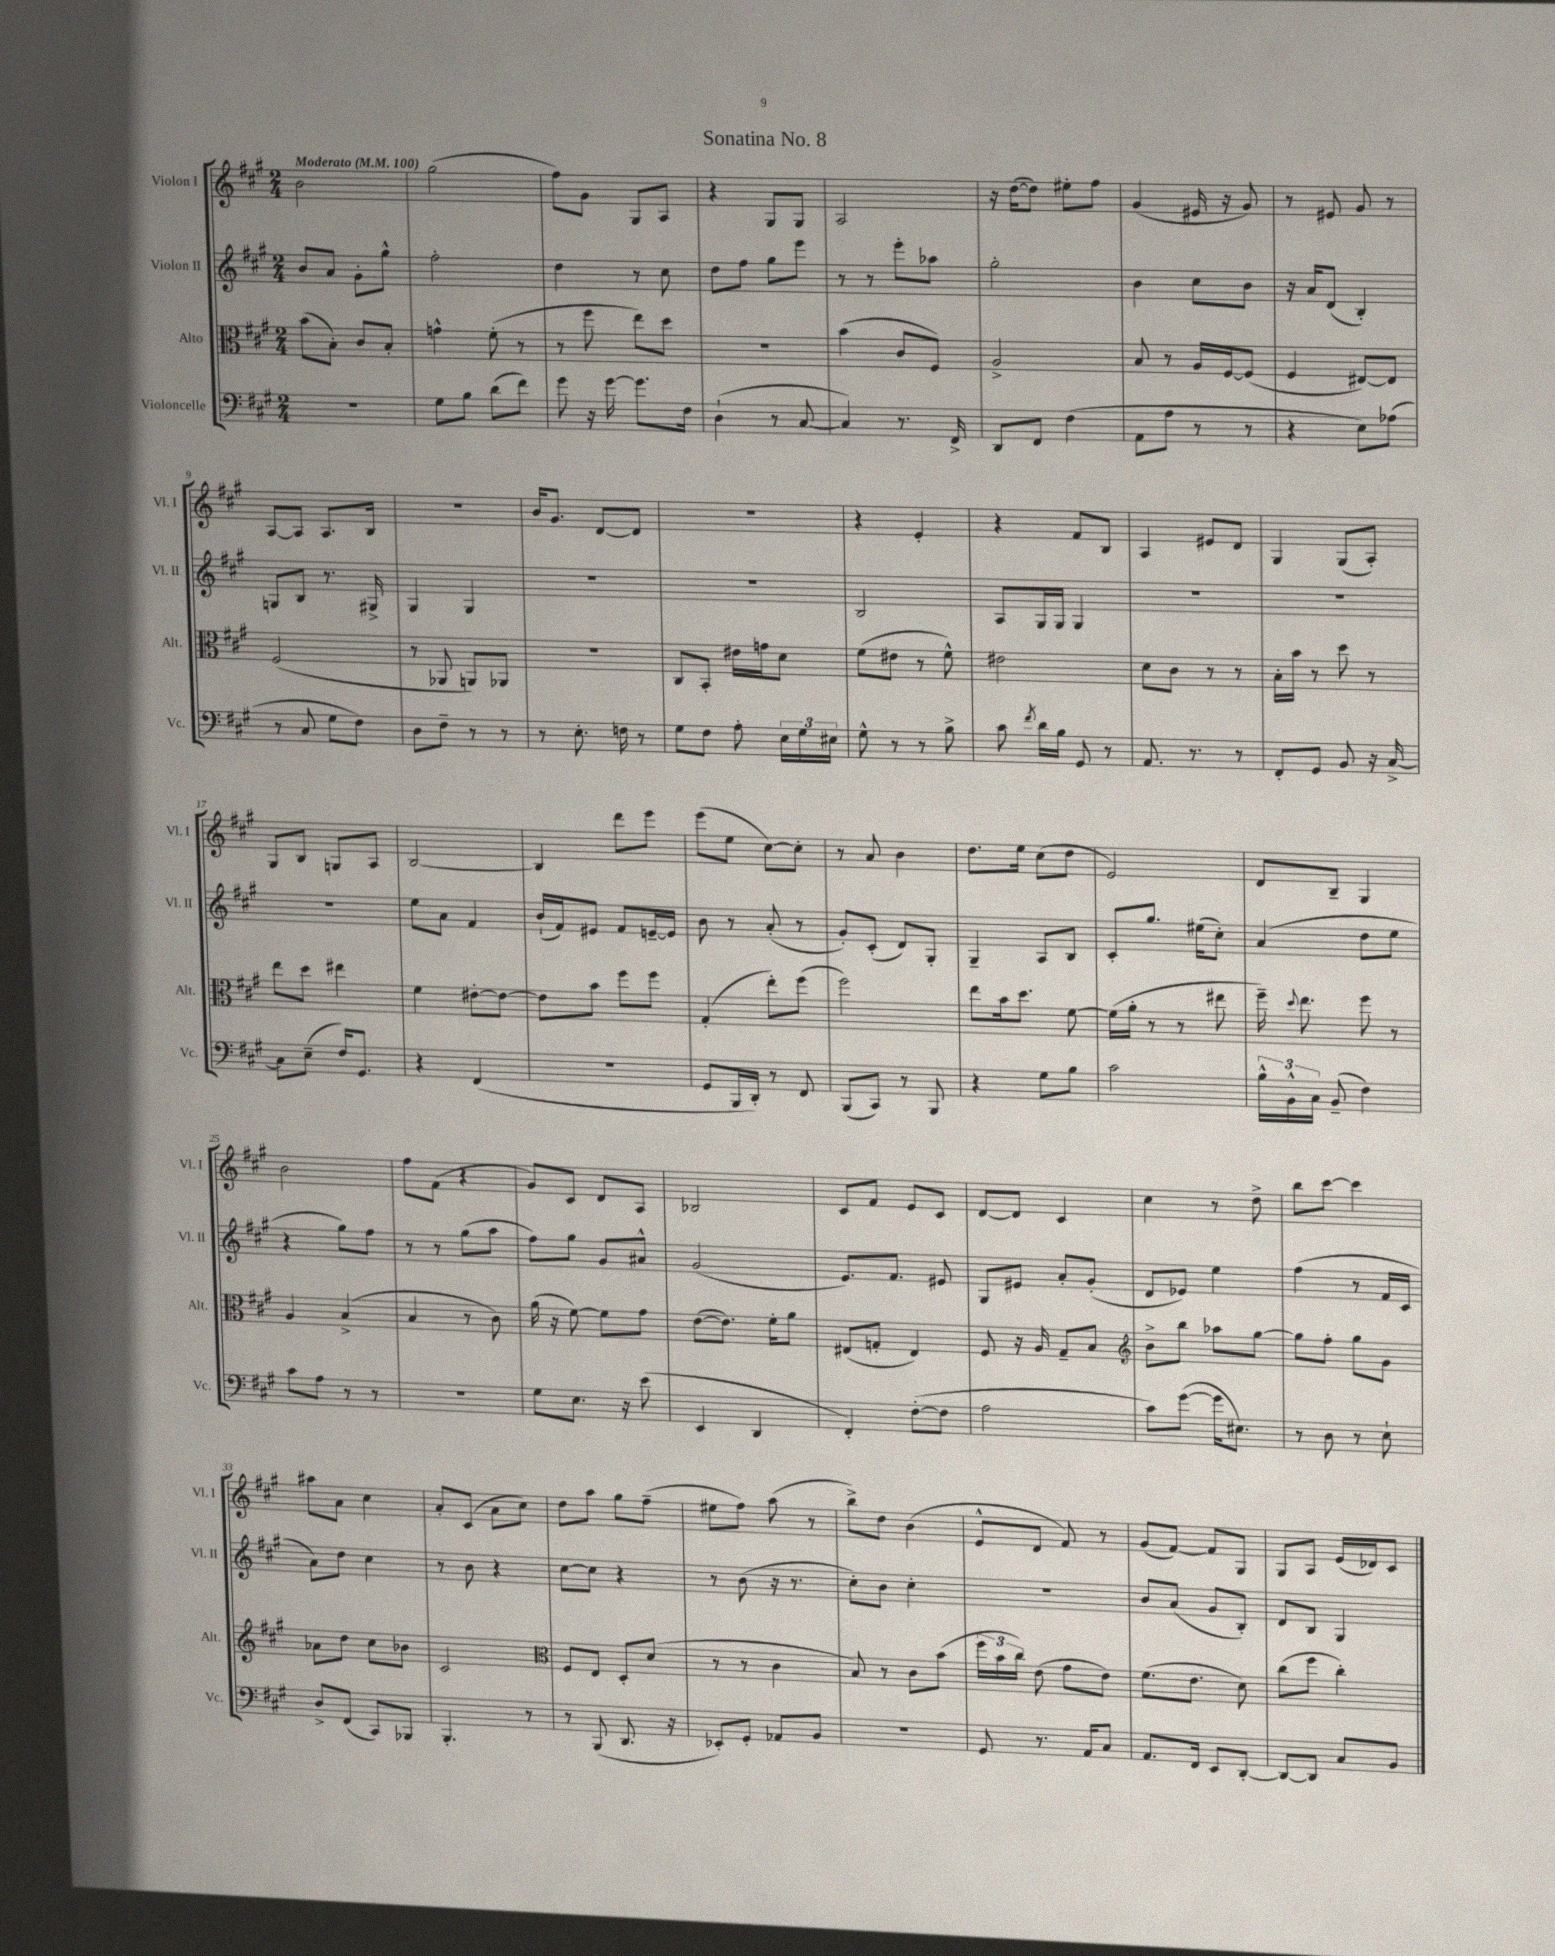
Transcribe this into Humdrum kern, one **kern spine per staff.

**kern	**kern	**kern	**kern
*part4	*part3	*part2	*part1
*staff4	*staff3	*staff2	*staff1
*I"Violoncelle	*I"Alto	*I"Violon II	*I"Violon I
*I'Vc.	*I'Alt.	*I'Vl. II	*I'Vl. I
*clefF4	*clefC3	*clefG2	*clefG2
*k[f#c#g#]	*k[f#c#g#]	*k[f#c#g#]	*k[f#c#g#]
*M2/4	*M2/4	*M2/4	*M2/4
*MM100	*MM100	*MM100	*MM100
=1	=1	=1	=1
!	!	!	!LO:TX:a:B:t=Moderato
2r	(8b\L	8b/L	2b\
.	8B'\J)	8a/J	.
.	8c#/L	8g#'\L	.
.	8B'/J	8gg#^^\J	.
=2	=2	=2	=2
8G#\L	4gn^^\	2ff#'\	(2gg#\
8B\J	.	.	.
(8d\L	(8f#'\	.	.
8f#\J)	8r	.	.
=3	=3	=3	=3
8g#\	8r	4dd\	8ff#\L)
16r	8ff#\	.	8g#\J
[16g#\	.	.	.
8.g#\L]	8ee\L)	8r	8G#/L
.	8dd\J	8cc#\	8A/J
16F#\Jk	.	.	.
=4	=4	=4	=4
(4D`\	2r	8dd\L	4r
.	.	8ff#\J	.
8r	.	8gg#\L	8G#/L
[8C#/	.	8eee\J	8G#/J
=5	=5	=5	=5
4C#/])	(4b\	8r	2A/
.	.	8r	.
8.r	8c#/L	8eee'\L	.
.	8F#/J)	8aa-X\J	.
16FF#^/	.	.	.
=6	=6	=6	=6
8DD/L	2A^/	2gg#'\	16r
.	.	.	([16dd\KL
8FF#/J	.	.	8dd\J])
(4F#\	.	.	8ee#X'\L
.	.	.	8ff#\J
=7	=7	=7	=7
8AA\L	8B/	4b\	(4g#/
8A\J	8r	.	.
8r	16A/LL	8cc#\L	16e#X/
.	[16F#/J	.	16r
8r	(8F#/J]	8b\J	8g#/)
=8	=8	=8	=8
4r	4F#/	16r	8r
.	.	16a/KL	.
.	.	(8d/J	8e#X/
8E\L)	[8E#X/L)	4B'/)	8g#/
(8A-X\J	8E#/J]	.	8r
!!LO:LB:g=z
=9	=9	=9	=9
8r	(2F#/	8Gn/L	[8A/L
8C#/	.	8B/J	8A/J]
8G#\L	.	8.r	8.A/L
8F#\J)	.	.	.
.	.	16G#X^/	16B/Jk
=10	=10	=10	=10
8D\L	8r	4G#/	2r
8F#~\J	8AA-X/	.	.
8r	8AAn/L)	4G#/	.
8r	8AA-X/J	.	.
=11	=11	=11	=11
8r	2r	2r	16b/KL
.	.	.	8.g#/J
8.E'\	.	.	.
.	.	.	[8d/L
16Fn\	.	.	.
8r	.	.	8d/J]
=12	=12	=12	=12
8G#\L	8C#/L	2r	2r
8F#\J	8BB'/J	.	.
8A'\	16e#X\LL	.	.
.	16gn\J	.	.
24E\LL	8d\J	.	.
24G#\	.	.	.
24E#X\JJ	.	.	.
=13	=13	=13	=13
8G#^^\	(8f#\L	2B/	4r
8r	8e#X\J	.	.
8r	8r	.	4e'/
8B^\	8f#^^\)	.	.
=14	=14	=14	=14
8c#\	2e#X\	8A/L	4r
8qf#/	.	.	.
16d\LL	.	16G#/L	.
16B\JJ	.	16G#/JJ	.
8GG#/	.	4G#/	8f#/L
8r	.	.	8B/J
=15	=15	=15	=15
8.AA/	8d\L	2r	4A/
.	8c#\J	.	.
8.r	.	.	.
.	8r	.	8e#X/L
8r	8r	.	8d/J
=16	=16	=16	=16
8FF#'/L	16B'\LL	2r	4G#/
.	16b\JJ	.	.
8GG#/J	8r	.	.
8BB/	8dd\	.	(8G#/L
16r	8r	.	8A'/J)
[16C#^/	.	.	.
!!LO:LB:g=z
=17	=17	=17	=17
8C#\L]	8ee\L	2r	8G#/L
(8E~\J	8dd\J	.	8B/J
16F#/KL)	4ee#X\	.	8Gn/L
8.GG#/J	.	.	.
.	.	.	8A/J
=18	=18	=18	=18
4r	4f#\	8ee\L	[2B/
.	.	8a\J	.
(4FF#/	[8e#X'\L	4f#/	.
.	8e#\J_	.	.
=19	=19	=19	=19
2r	8e#\L]	(16b`/LL	4B/]
.	.	16f#/J)	.
.	8b\J	8e#X/J	.
.	8ff#\L	8f#/L	8ddd\L
.	8ff#\J	[16en~/L	8eee\J
.	.	16e/JJ]	.
=20	=20	=20	=20
8GG#/L	(4G#'/	8b\	(8eee\L
16BBB/L	.	8r	8ee\J
16DD'/JJ)	.	.	.
8r	8ee'\L)	(8a'/	[8cc#\L)
8FF#/	(8ff#\J	8r	8cc#'\J]
=21	=21	=21	=21
(8BBB/L	2ff#\)	8g#'/L)	8r
8CC#/J)	.	(8c#'/J	8a/
8r	.	8d/L)	4b\
8BBB/	.	8G#'/J	.
=22	=22	=22	=22
4r	8ee\L	4G#~/	8.dd\L
.	16b\k	.	.
.	8.dd\J	.	16ee\Jk
8G#\L	.	8A/L	(8cc#\L
8B\J	[8f#\	8B/J	8dd\J
=23	=23	=23	=23
2c#\	(16f#\LL]	8c#'/L	2e/)
.	16a'\JJ	.	.
.	8r	8.gg#/J	.
.	8r	.	.
.	.	(16ee#X\KL	.
.	8ee#X\	8cc#'\J)	.
=24	=24	=24	=24
24B^^\LL	16ff#~\)	(4a/	8d/L
24BB^^\	.	.	.
.	8qqdd/	.	.
.	8.ee\	.	.
24C#\JJ	.	.	.
(8BB~/	.	.	8B~/J
4F#\)	8ff#\	8dd\L	4G#/
.	8r	8ee\J	.
!!LO:LB:g=z
=25	=25	=25	=25
8c#\L	4A/	4r	2b\
8A\J	.	.	.
8r	(4B^/	8gg#\L)	.
8r	.	8ff#\J	.
=26	=26	=26	=26
2r	4B/	8r	8ff#\L
.	.	8r	(8f#\J
.	8r	(8gg#\L	4r
.	8c#\)	8aa\J	.
=27	=27	=27	=27
8G#\L	(16a\	8ff#\L)	8g#/L)
.	16r	.	.
8.E\J	[8f#\)	8gg#\J	8c#/J
.	8f#\L]	8g#/L	8d/L
16r	.	.	.
(8e\	8g#\J	8a#X^^/J	8A/J
=28	=28	=28	=28
4EE/	([8e\L	(2g#/	2B-X/
.	8.e\J])	.	.
4DD/	.	.	.
.	16f#'\KL	.	.
.	8a\J	.	.
=29	=29	=29	=29
4FF#'/)	(8E#X/L	8.e/L)	8c#/L
.	8Gn'/J	.	8f#/J
.	.	8.f#/J	.
([8F#'\L	4E#/)	.	8e/L
8F#\J]	.	8e#X/	8c#/J
=30	=30	=30	=30
2A\	8F#/	8G#/L	[8d/L
.	16r	8e#X/J	8d/J]
.	16A/	.	.
.	8G#~/L	8a'/L	4c#/
.	8B/J	(8g#'/J	.
=31	=31	=31	=31
*	*clefG2	*	*
8c#\L)	8b^\L	8d/L	4cc#\
([8g#\J	8bb\J	8e-X/J)	.
16g#\KL]	8aa-X\L	4ee\	8r
8.E#X\J)	.	.	.
.	[8gg#\J	.	8dd^\
=32	=32	=32	=32
8r	8gg#\L]	(4ff#\	8bb\L
8D\	8ff#'\J	.	[8ccc#\J
8r	8gg#\L	8r	4ccc#\]
8E`\	8g#\J	16f#/LL	.
.	.	16c#/JJ	.
!!LO:LB:g=z
=33	=33	=33	=33
8D^/L	8a-X\L	8a\L)	8aa#X\L
(8FF#/J	8dd\J	8dd\J	8a\J
8CC#/L)	8cc#\L	4cc#\	4cc#\
8BBB-X/J	8b-X\J	.	.
=34	=34	=34	=34
4.BBB'/	2c#/	8r	8a'/L
.	.	8b\	(8c#/J
.	.	4r	8a\L
8r	.	.	8cc#\J)
=35	=35	=35	=35
*	*clefC3	*	*
8r	8F#/L	[8cc#\L	8dd\L
(8BBB/	8E/J	8cc#\J]	8aa\J
8.DD/	8D'/L	4r	8gg#\L
.	(8d/J	.	(8ff#~\J
16r	.	.	.
=36	=36	=36	=36
8EE-X'/L)	8r	8r	8ee#X\L
8GG#'/J	8r	(8b\	8ff#\J)
8AA-X/L	4c#\	16r	(8aa\
.	.	8.r	.
8BB/J	.	.	8r
=37	=37	=37	=37
2r	8B/)	8cc#'\L)	8bb^\L)
.	8r	8b\J	8dd\J
.	8c#\L	4cc#'\	(4b\
.	(8b\J	.	.
=38	=38	=38	=38
8GG#/	24ff#\LL	2r	8e^^/L
.	24b\	.	.
.	24cc#\JJ)	.	.
8.r	(8e\	.	8d/J
.	8g#\L	.	8f#/)
16AA/KL	.	.	.
8C#/J	8e\J)	.	8r
=39	=39	=39	=39
8.AA/L	(8.f#\L	8b/L	(8g#/L
.	.	(8a/J	[8f#/J)
16FF#/Jk	8.e\J	.	.
8EE/L	.	8g#/L	8f#/L]
[8DD'/J	8d\)	8B'/J)	8G#/J
=40	=40	=40	=40
8DD/L_	(8cc#\L	8d/L	8G#/L
8DD/J]	8ff#\J	8B/J	8A/J
8C#/L	4cc#'\)	4G#/	(16e/LL
.	.	.	16d-X/J)
8BB/J	.	.	8c#/J
==	==	==	==
*-	*-	*-	*-
